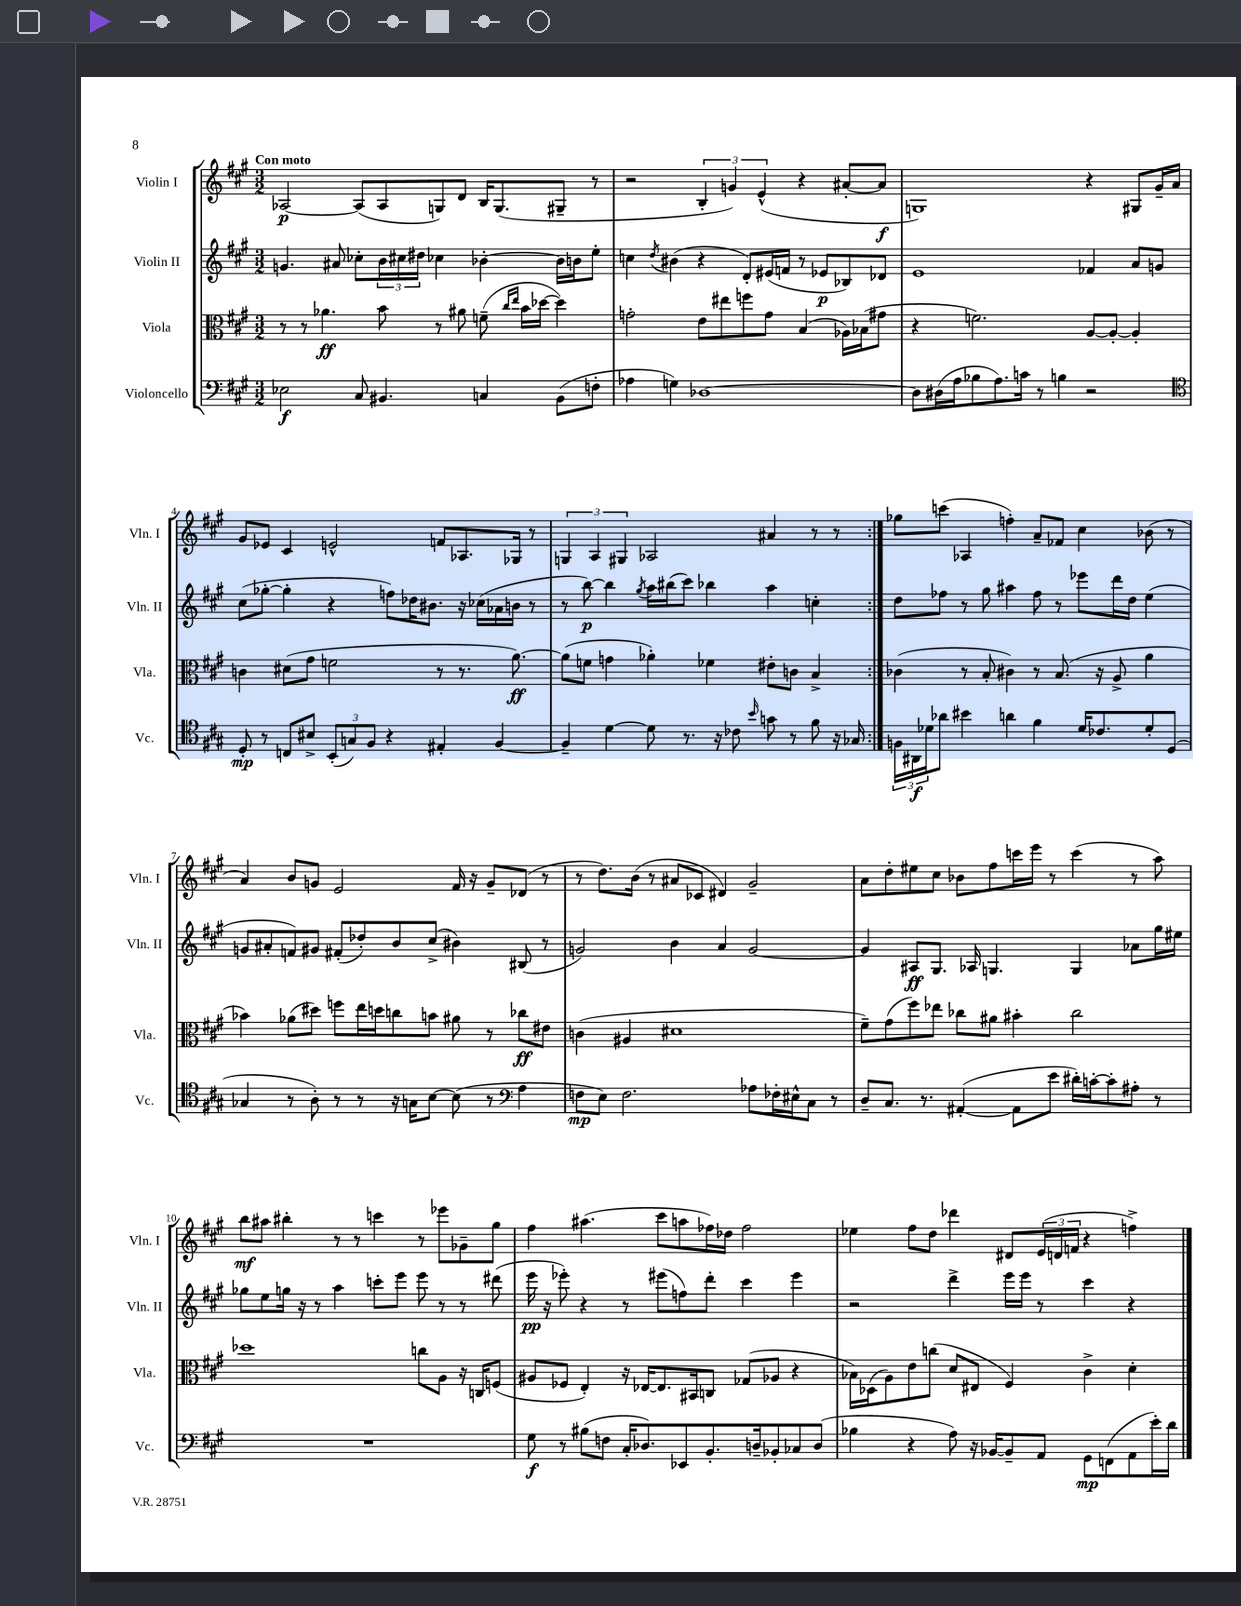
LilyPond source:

<<
\new StaffGroup <<
\new Staff = "s0" \with { instrumentName = "Violin I" shortInstrumentName = "Vln. I" } {
    \clef treble \key a \major \numericTimeSignature \time 3/2 \tempo "Con moto"
    \repeat volta 2 { aes2~\p aes8( aes8 g8) d'8 b16 g8.( gis8-- r8 |
    r2 \tuplet 3/2 { b4-. g'4) e'4-^( } r4 ais'8~-. ais'8\f |
    g1) r4 gis8 gis'16-- a'16 |
    gis'8 ees'8 cis'4 e'2-^ f'8 aes8. ges16 r8 |
    \tuplet 3/2 { g4 a4 gis4 } aes2 ais'4 r8 r8 | }
    ges''8 c'''8( aes4 f''4-.) a'8-- fes'8 cis''4 bes'8( r8 |
    a'4) b'8 g'8 e'2 fis'16 r16 g'8-- des'8( r8 |
    r8 d''8.) b'16( r8 ais'8 ces'8 dis'4) gis'2-- |
    a'8 d''8-. eis''8 cis''8 bes'8 fis''8 c'''16 e'''16 r8 c'''4( r8 a''8) |
    b''8\mf ais''8 bis''4-. r8 r8 c'''4 r8 ees'''8 ges'8-- gis''8 |
    fis''4 ais''4.( cis'''8 a''8 fes''16) des''16 fes''2 |
    ees''4 fis''8 d''8 des'''4 dis'8 \tuplet 3/2 { e'16( d'16 f'16 } r4 f''4->) \bar "|." |
}
\new Staff = "s1" \with { instrumentName = "Violin II" shortInstrumentName = "Vln. II" } {
    \clef treble \key a \major \numericTimeSignature \time 3/2
    \repeat volta 2 { g'4. ais'8 ces''8-. \tuplet 3/2 { b'16 cis''16 dis''16 } ces''4 bes'4~-. bes'16 b'16 e''8-. |
    c''4 \acciaccatura { d''8 } bis'4( r4 d'8-.) eis'16( f'16 r8 ees'8\p bes8) des'8 |
    e'1 fes'4 a'8 g'8 |
    cis''8( ges''8~-. ges''4-. r4 f''8) des''16 bis'8. r16 ces''16( aes'16 b'16 r8 |
    r8 b''8~\p) b''4 \acciaccatura { gis''8 } a''16 bis''16( cis'''8) bes''4 a''4 c''4-. | }
    d''8 fes''8 r8 gis''8 ais''4 fes''8 r8 ees'''8 d'''16 d''16 e''4( |
    g'8 ais'8-. f'8) gis'8 fis'8-.( des''8-.) b'8 cis''8->( bis'4) bis8( r8 |
    g'2) b'4 a'4 g'2~ |
    g'4 ais8\ff gis8. aes16 g4. g4 aes'8 gis''16 eis''16 |
    ges''8 e''8 g''16 r16 r8 a''4 c'''8-. e'''8 e'''8 r8 r8 dis'''8( |
    e'''16\pp r16 ees'''8-.) r4 r8 eis'''8( f''8) d'''8-. cis'''4 eis'''4 |
    r2 d'''4-> e'''16 e'''16 r8 cis'''4 r4 \bar "|." |
}
\new Staff = "s2" \with { instrumentName = "Viola" shortInstrumentName = "Vla." } {
    \clef alto \key a \major \numericTimeSignature \time 3/2
    \repeat volta 2 { r8 r8 aes'4.\ff b'8 r8 ais'8 f'8--( \grace { cis''16 e''16 } b'16 des''16~ des''4) |
    g'2-. e'8 eis''8 f''8 g'8 b4( aes16) bes16( gis'8 |
    r4 f'2.) a8~ a8~-. a4-. |
    c'4 dis'8( gis'8 f'2 r8 r8. a'8.~\ff) |
    a'8( f'8 g'4 aes'4-.) fes'4 eis'8-. c'8 b4-> | }
    ces'4( r8 b8-. cis'4) r8 b8.( r16 a8-> a'4 |
    bes'4) aes'8( dis''8) f''8 e''16 d''16 c''8 b'8 ais'8 r8 ces''8\ff eis'8 |
    c'4( ais4 dis'1 |
    fis'8--) gis'8( fis''8) ees''8 ces''8 ais'8 bis'4-. ces''2 |
    des''1 c''8 a8 r16 c16 f8( |
    ais8 fes8 e4-.) r16 ees16~ ees8. bis,16 c8 ges8( aes8 r4 |
    bes16) des16( a8) e'8 c''8( d'8 eis8 fis4) cis'4-> d'4-. \bar "|." |
}
\new Staff = "s3" \with { instrumentName = "Violoncello" shortInstrumentName = "Vc." } {
    \clef bass \key a \major \numericTimeSignature \time 3/2
    \repeat volta 2 { ees2\f cis8 bis,4. c4 bis,8( f8-. |
    aes4 g4) des1~ |
    des8 dis16( a16 bes8 a8.) c'16 r8 b4 r2 |
    \clef tenor d8-.\mp r8 c8 bis8-> \tuplet 3/2 { b,8-.( g8) fis8 } r4 eis4-. fis4~ |
    fis4-- d'4~ d'8 r8. r16 ces'8 \grace { b'16 } g'8 r8 fis'8 r16 ges16 | }
    \tuplet 3/2 { f16 ais,16\f des'16 } aes'8 bis'4 a'4 fis'4 des'16 ces'8. des'8-. d8( |
    ges4 r8 a8-.) r8 r8 r16 g16 b8~ b8( r8 \clef bass a4 |
    f8\mp e8) f2. aes8 fes16-. eis16-^ cis8 r8 |
    d8-- cis8. r8. ais,4~-.( ais,8 e'8 dis'16-.) c'16~-. c'8-. ais8-. r8 |
    R1. |
    gis8\f r8 bis8( f8 cis16-. des8.) ees,8 b,8.-. d16-- bes,8-. ces8 d8( |
    bes4 r4 a8) r16 bes,16~ bes,8-- a,8 gis,8\mp f,8( a,8 e'16-.) d'16 \bar "|." |
}
>>
>>
